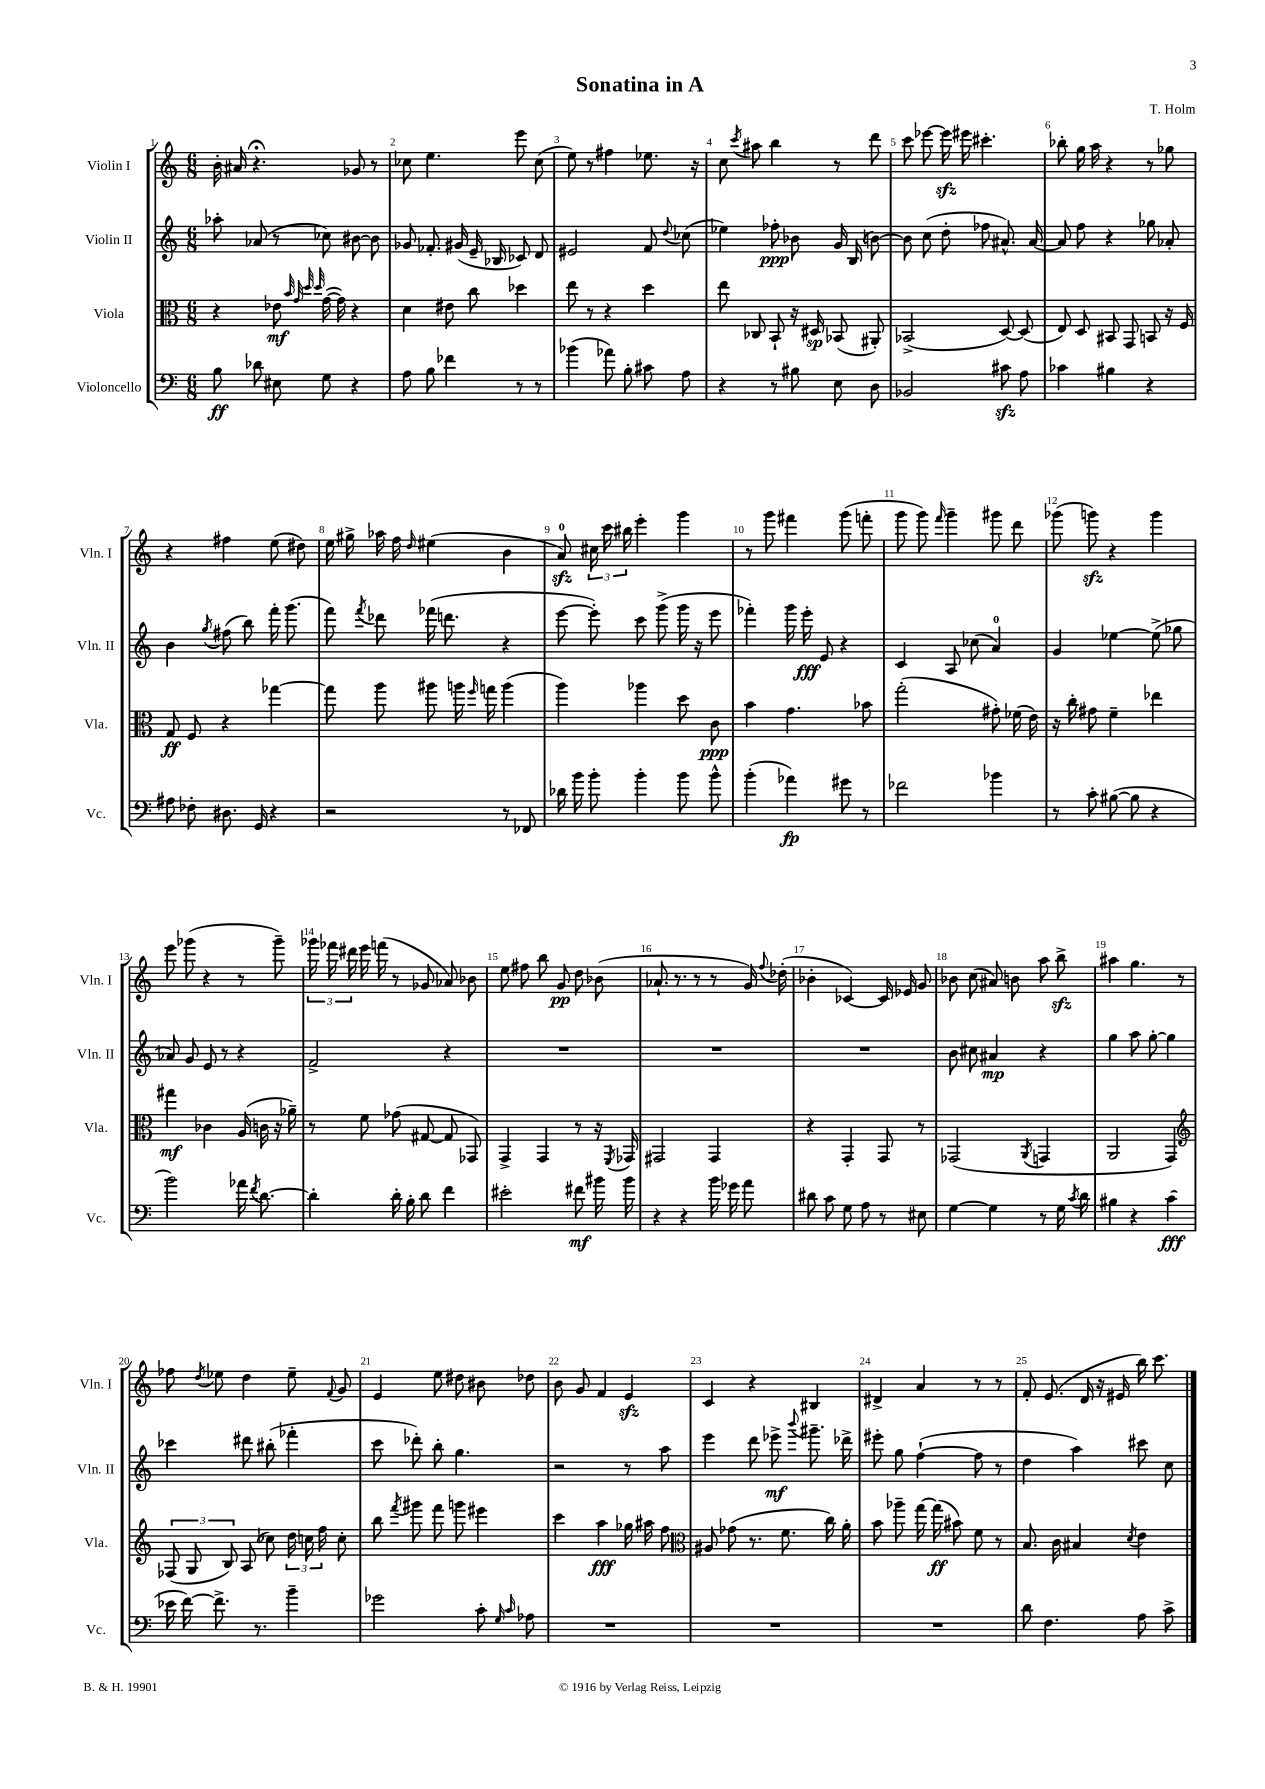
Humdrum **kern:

**kern	**dynam	**kern	**dynam	**kern	**dynam	**kern	**dynam
*part4	*part4	*part3	*part3	*part2	*part2	*part1	*part1
*staff4	*staff4	*staff3	*staff3	*staff2	*staff2	*staff1	*staff1
*I"Violoncello	*	*I"Viola	*	*I"Violin II	*	*I"Violin I	*
*I'Vc.	*	*I'Vla.	*	*I'Vln. II	*	*I'Vln. I	*
*clefF4	*	*clefC3	*	*clefG2	*	*clefG2	*
*k[]	*	*k[]	*	*k[]	*	*k[]	*
*M6/8	*	*M6/8	*	*M6/8	*	*M6/8	*
=1	=1	=1	=1	=1	=1	=1	=1
8B\	ff	4r	.	8aa-X'\	.	16b'\	.
.	.	.	.	.	.	16a#X/	.
8d-X\	.	.	.	(8a-X/	.	4.r;<	.
8E#X\	.	8e-X\	mf	8r	.	.	.
.	.	32qqb/	.	.	.	.	.
.	.	32qqg/	.	.	.	.	.
.	.	32qqdd/	.	.	.	.	.
.	.	32qqdd/	.	.	.	.	.
8G\	.	([16g\	.	8cc-X\)	.	.	.
.	.	16g\])	.	.	.	.	.
4r	.	4r	.	[8b#X\	.	8g-X/	.
.	.	.	.	8b#\]	.	8r	.
=2	=2	=2	=2	=2	=2	=2	=2
8A\	.	4d\	.	8g-X/	.	8cc-X\	.
8B\	.	.	.	8.f-X'/	.	4.ee\	.
4f-X\	.	8e#X\	.	.	.	.	.
.	.	.	.	(16g#X/	.	.	.
.	.	8cc\	.	16e~/	.	.	.
.	.	.	.	16B-X/	.	.	.
8r	.	4dd-X\	.	8c-X/)	.	8eee\	.
8r	.	.	.	8d/	.	(8cc-\	.
=3	=3	=3	=3	=3	=3	=3	=3
(4b-X\	.	8ee\	.	2e#X/	.	8ee\)	.
.	.	8r	.	.	.	8r	.
8a-X\)	.	4r	.	.	.	4ff#X\	.
8B'\	.	.	.	.	.	.	.
8c#X\	.	4dd\	.	8f/	.	8.ee-X\	.
.	.	.	.	8qqdd/	.	.	.
8A\	.	.	.	(8cc-X\	.	.	.
.	.	.	.	.	.	16r	.
=4	=4	=4	=4	=4	=4	=4	=4
4r	.	8ee\	.	4ee-X\)	.	8cc\	.
.	.	.	.	.	.	8qccc/	.
.	.	8C-X/	.	.	.	8aa#X\	.
8r	.	8BB`/	.	8ff-X'\	ppp	4bb\	.
8B#X\	.	16r	.	8b-X\	.	.	.
.	.	16D#X/	sp	.	.	.	.
8E\	.	(8BB-X/	.	16g/	.	8r	.
.	.	.	.	(16B/	.	.	.
8D\	.	8AA#X'/)	.	[8bn\)	.	8ddd\	.
=5	=5	=5	=5	=5	=5	=5	=5
2BB-X/	.	(2BB-X^/	.	8b\]	.	8ccc\	.
.	.	.	.	(8cc\	.	[8eee-X\	.
.	.	.	.	8dd'\	.	16eee-zz\]	.
.	.	.	.	.	.	16eee#X\	.
.	.	.	.	8ff-X\	.	4.ccc#X'\	.
8c#Xzz\	.	[8D/)	.	8.a#X^^/)	.	.	.
8A\	.	(8D/]	.	.	.	.	.
.	.	.	.	[16a#/	.	.	.
=6	=6	=6	=6	=6	=6	=6	=6
4c-X\	.	8E/)	.	8a#/]	.	8bb-X'\	.
.	.	8D/	.	8ff\	.	16gg\	.
.	.	.	.	.	.	16aa\	.
4B#X\	.	8BB#X/	.	4r	.	4r	.
.	.	8GG/	.	.	.	.	.
4r	.	8BBn/	.	8gg-X\	.	8r	.
.	.	16r	.	8a-X'/	.	8gg-X\	.
.	.	16F/	.	.	.	.	.
!!LO:LB:g=z
=7	=7	=7	=7	=7	=7	=7	=7
8A#X\	.	8G/	ff	4b\	.	4r	.
8F-X'\	.	8F/	.	.	.	.	.
.	.	.	.	8qgg/	.	.	.
8.D#X\	.	4r	.	(8ff#X\	.	4ff#X\	.
.	.	.	.	8bb\)	.	.	.
16GG/	.	.	.	.	.	.	.
4r	.	[4gg-X\	.	16fff'\	.	(8ee\	.
.	.	.	.	(8.ggg\	.	.	.
.	.	.	.	.	.	8dd#X\)	.
=8	=8	=8	=8	=8	=8	=8	=8
2r	.	8gg-\]	.	8fff\)	.	16ee\	.
.	.	.	.	.	.	16gg#X^\	.
.	.	.	.	8qfff/	.	.	.
.	.	8aa\	.	8ddd-X\	.	16aa-X\	.
.	.	.	.	.	.	16ff\	.
.	.	.	.	.	.	16qqdd/	.
.	.	8aa#X\	.	(16fff-X\	.	(4ee#X\	.
.	.	.	.	8.dddn\	.	.	.
.	.	16aan\	.	.	.	.	.
.	.	16qqff/	.	.	.	.	.
.	.	16ggn\	.	.	.	.	.
8r	.	(4aa\	.	4r	.	4b\	.
8FF-X/	.	.	.	.	.	.	.
=9	=9	=9	=9	=9	=9	=9	=9
16d-X\	.	4aa\)	.	[8eee\	.	8azz/)	.
16b\	.	.	.	.	.	.	.
8b'\	.	.	.	8eee'\])	.	24cc#X\	.
.	.	.	.	.	.	24ccc\	.
.	.	.	.	.	.	24bb#X\	.
4b'\	.	4aa-X\	.	8ccc\	.	4eee'\	.
.	.	.	.	(8ggg^\	.	.	.
8b\	.	8dd\	.	16ggg\	.	4ggg\	.
.	.	.	.	16r	.	.	.
8b^^\	.	8c\	ppp	8eee\	.	.	.
=10	=10	=10	=10	=10	=10	=10	=10
(4b'\	.	4b\	.	4fff-X'\)	.	8r	.
.	.	.	.	.	.	8ggg\	.
4a-X\)	fp	4.g\	.	16ggg\	.	4fff#X\	.
.	.	.	.	16eee'\	fff	.	.
.	.	.	.	8e/	.	.	.
8g#X\	.	.	.	4r	.	(8ggg\	.
8r	.	8b-X\	.	.	.	8fffn'\	.
=11	=11	=11	=11	=11	=11	=11	=11
2f-X\	.	(2gg'\	.	4c/	.	8ggg\	.
.	.	.	.	.	.	8ggg\)	.
.	.	.	.	.	.	16qqfff/	.
.	.	.	.	8A/	.	4ggg~\	.
.	.	.	.	(8cc-X\	.	.	.
4b-X\	.	8g#X'\)	.	4a/)	.	8ggg#X\	.
.	.	(16f-X\	.	.	.	8ddd\	.
.	.	16e\)	.	.	.	.	.
=12	=12	=12	=12	=12	=12	=12	=12
8r	.	16r	.	4g/	.	(8ggg-X\	.
.	.	16cc'\	.	.	.	.	.
8c'\	.	8g#X\	.	.	.	8gggnzz\)	.
([8B#X\	.	4f~\	.	[4ee-X\	.	4r	.
8B#\]	.	.	.	.	.	.	.
4r	.	4ee-X\	.	(8ee-^\]	.	4ggg\	.
.	.	.	.	8gg-X\	.	.	.
!!LO:LB:g=z
=13	=13	=13	=13	=13	=13	=13	=13
2b\)	.	4gg#X\	mf	8a-X/)	.	8eee\	.
.	.	.	.	8g/	.	(8ggg-X\	.
.	.	4c-X\	.	8e/	.	4r	.
.	.	.	.	8r	.	.	.
16a-X\	.	(16A/	.	4r	.	8r	.
8qf/	.	.	.	.	.	.	.
[8.d\	.	16cn\	.	.	.	.	.
.	.	16r	.	.	.	8ggg-~\)	.
.	.	16a-X~\)	.	.	.	.	.
=14	=14	=14	=14	=14	=14	=14	=14
4d'\]	.	8r	.	2f^/	.	24ggg-X\	.
.	.	.	.	.	.	24fff-X\	.
.	.	.	.	.	.	24ddd#X\	.
.	.	8f\	.	.	.	16eee\	.
.	.	.	.	.	.	(16fffn\	.
16d'\	.	(8g-X\	.	.	.	8r	.
16B'\	.	.	.	.	.	.	.
8d\	.	[8G#X/	.	.	.	8g-X/	.
4f\	.	8G#/]	.	4r	.	8a-X/)	.
.	.	8GG-X/)	.	.	.	8b-X\	.
=15	=15	=15	=15	=15	=15	=15	=15
2e#X'\	.	4GG^/	.	2.r	.	8ee\	.
.	.	.	.	.	.	8ff#X\	.
.	.	4GG/	.	.	.	8bb\	.
.	.	.	.	.	.	8g/	pp
8f#X\	mf	8r	.	.	.	8dd\	.
16b#X\	.	16r	.	.	.	(8b-X\	.
.	.	8qFF/	.	.	.	.	.
16b#\	.	16GG-X/	.	.	.	.	.
=16	=16	=16	=16	=16	=16	=16	=16
4r	.	2GG#X/	.	2.r	.	8.a-X`/	.
.	.	.	.	.	.	8.r	.
4r	.	.	.	.	.	.	.
.	.	.	.	.	.	8r	.
16b\	.	4GG#/	.	.	.	8r	.
16g-X\	.	.	.	.	.	.	.
8a\	.	.	.	.	.	16g/)	.
.	.	.	.	.	.	8qqff/	.
.	.	.	.	.	.	(16dd-X'\	.
=17	=17	=17	=17	=17	=17	=17	=17
8d#X\	.	4r	.	2.r	.	4b-X'\	.
8c\	.	.	.	.	.	.	.
8G\	.	4GG'/	.	.	.	[4c-X/)	.
8A\	.	.	.	.	.	.	.
8r	.	8GG/	.	.	.	16c-/]	.
.	.	.	.	.	.	16e-X/	.
8E#X\	.	8r	.	.	.	8g/	.
=18	=18	=18	=18	=18	=18	=18	=18
[4G\	.	(2GG-X/	.	8b\	.	8b-X\	.
.	.	.	.	8cc#X\	.	(8cc\	.
4G\]	.	.	.	4a#X/	mp	8a#X/)	.
.	.	.	.	.	.	8bn\	.
.	.	8qAA/	.	.	.	.	.
8r	.	4GGn/	.	4r	.	8aa\	.
16G\	.	.	.	.	.	8bbzz^\	.
8qc/	.	.	.	.	.	.	.
16d\	.	.	.	.	.	.	.
=19	=19	=19	=19	=19	=19	=19	=19
4B#X\	.	2AA/	.	4gg\	.	4aa#X\	.
4r	.	.	.	8aa\	.	4.gg\	.
.	.	.	.	[8gg'\	.	.	.
(4c\	fff	4GG/)	.	4gg\]	.	.	.
.	.	.	.	.	.	8r	.
!!LO:LB:g=z
=20	=20	=20	=20	=20	=20	=20	=20
*	*	*clefG2	*	*	*	*	*
16e-X\	.	(12F-X/	.	4ccc-X\	.	8ff-X\	.
[16f\)	.	.	.	.	.	.	.
.	.	12G/	.	.	.	.	.
.	.	.	.	.	.	8qdd/	.
8.f^\]	.	.	.	.	.	8ee-X\	.
.	.	12B/)	.	.	.	.	.
.	.	(8A/	.	8ddd#X\	.	4dd\	.
8.r	.	.	.	.	.	.	.
.	.	8cc-X\)	.	(8bb#X'\	.	.	.
4b~\	.	24dd\	.	4fff-X'\	.	8ee-~\	.
.	.	24ccn\	.	.	.	.	.
.	.	24ff\	.	.	.	.	.
.	.	.	.	.	.	8qqf/	.
.	.	8cc'\	.	.	.	8g/	.
=21	=21	=21	=21	=21	=21	=21	=21
2g-X\	.	8bb\	.	8ccc\	.	4e/	.
.	.	8qfff/	.	.	.	.	.
.	.	8ggg#X\	.	8ddd-X'\)	.	.	.
.	.	8fff\	.	8bb'\	.	8ee\	.
.	.	8gggn\	.	4.gg\	.	8dd#X\	.
8c'\	.	4eee#X\	.	.	.	8b#X\	.
16qqG/	.	.	.	.	.	.	.
16qqc/	.	.	.	.	.	.	.
8A-X\	.	.	.	.	.	8dd-X\	.
=22	=22	=22	=22	=22	=22	=22	=22
2.r	.	4ccc\	.	2r	.	8b\	.
.	.	.	.	.	.	8g/	.
.	.	4aa\	fff	.	.	4f/	.
.	.	16gg-X\	.	8r	.	4ezz/	.
.	.	16aa#X\	.	.	.	.	.
.	.	8ff\	.	8aa\	.	.	.
=23	=23	=23	=23	=23	=23	=23	=23
*	*	*clefC3	*	*	*	*	*
2.r	.	8A#X/	.	4eee\	.	4c/	.
.	.	(8g-X\	.	.	.	.	.
.	.	8.r	.	8ddd\	.	4r	.
.	.	.	.	8eee-X^\	mf	.	.
.	.	8.f\	.	.	.	.	.
.	.	.	.	8qqbbb/	.	.	.
.	.	.	.	8.ggg#X~\	.	4B#X/	.
.	.	16cc\)	.	.	.	.	.
.	.	16a'\	.	16ddd-X^\	.	.	.
=24	=24	=24	=24	=24	=24	=24	=24
2.r	.	8b\	.	8eee#X'\	.	4d#X^/	.
.	.	8aa-X~\	.	8gg\	.	.	.
.	.	[16gg\	.	([4ff`\	.	4a/	.
.	.	(16gg\]	ff	.	.	.	.
.	.	8b#X\)	.	.	.	.	.
.	.	8f\	.	8ff\]	.	8r	.
.	.	8r	.	8r	.	8r	.
=25	=25	=25	=25	=25	=25	=25	=25
8d\	.	8.B/	.	4dd\	.	8f'/	.
4.F\	.	.	.	.	.	(8.e/	.
.	.	16c\	.	.	.	.	.
.	.	4B#X/	.	4aa\)	.	.	.
.	.	.	.	.	.	16d/	.
.	.	.	.	.	.	16r	.
.	.	.	.	.	.	16e#X/	.
.	.	8qd/	.	.	.	.	.
8A\	.	4e\	.	8ccc#X\	.	16bb\)	.
.	.	.	.	.	.	8.ccc\	.
8c^\	.	.	.	8cc\	.	.	.
==	==	==	==	==	==	==	==
*-	*-	*-	*-	*-	*-	*-	*-
